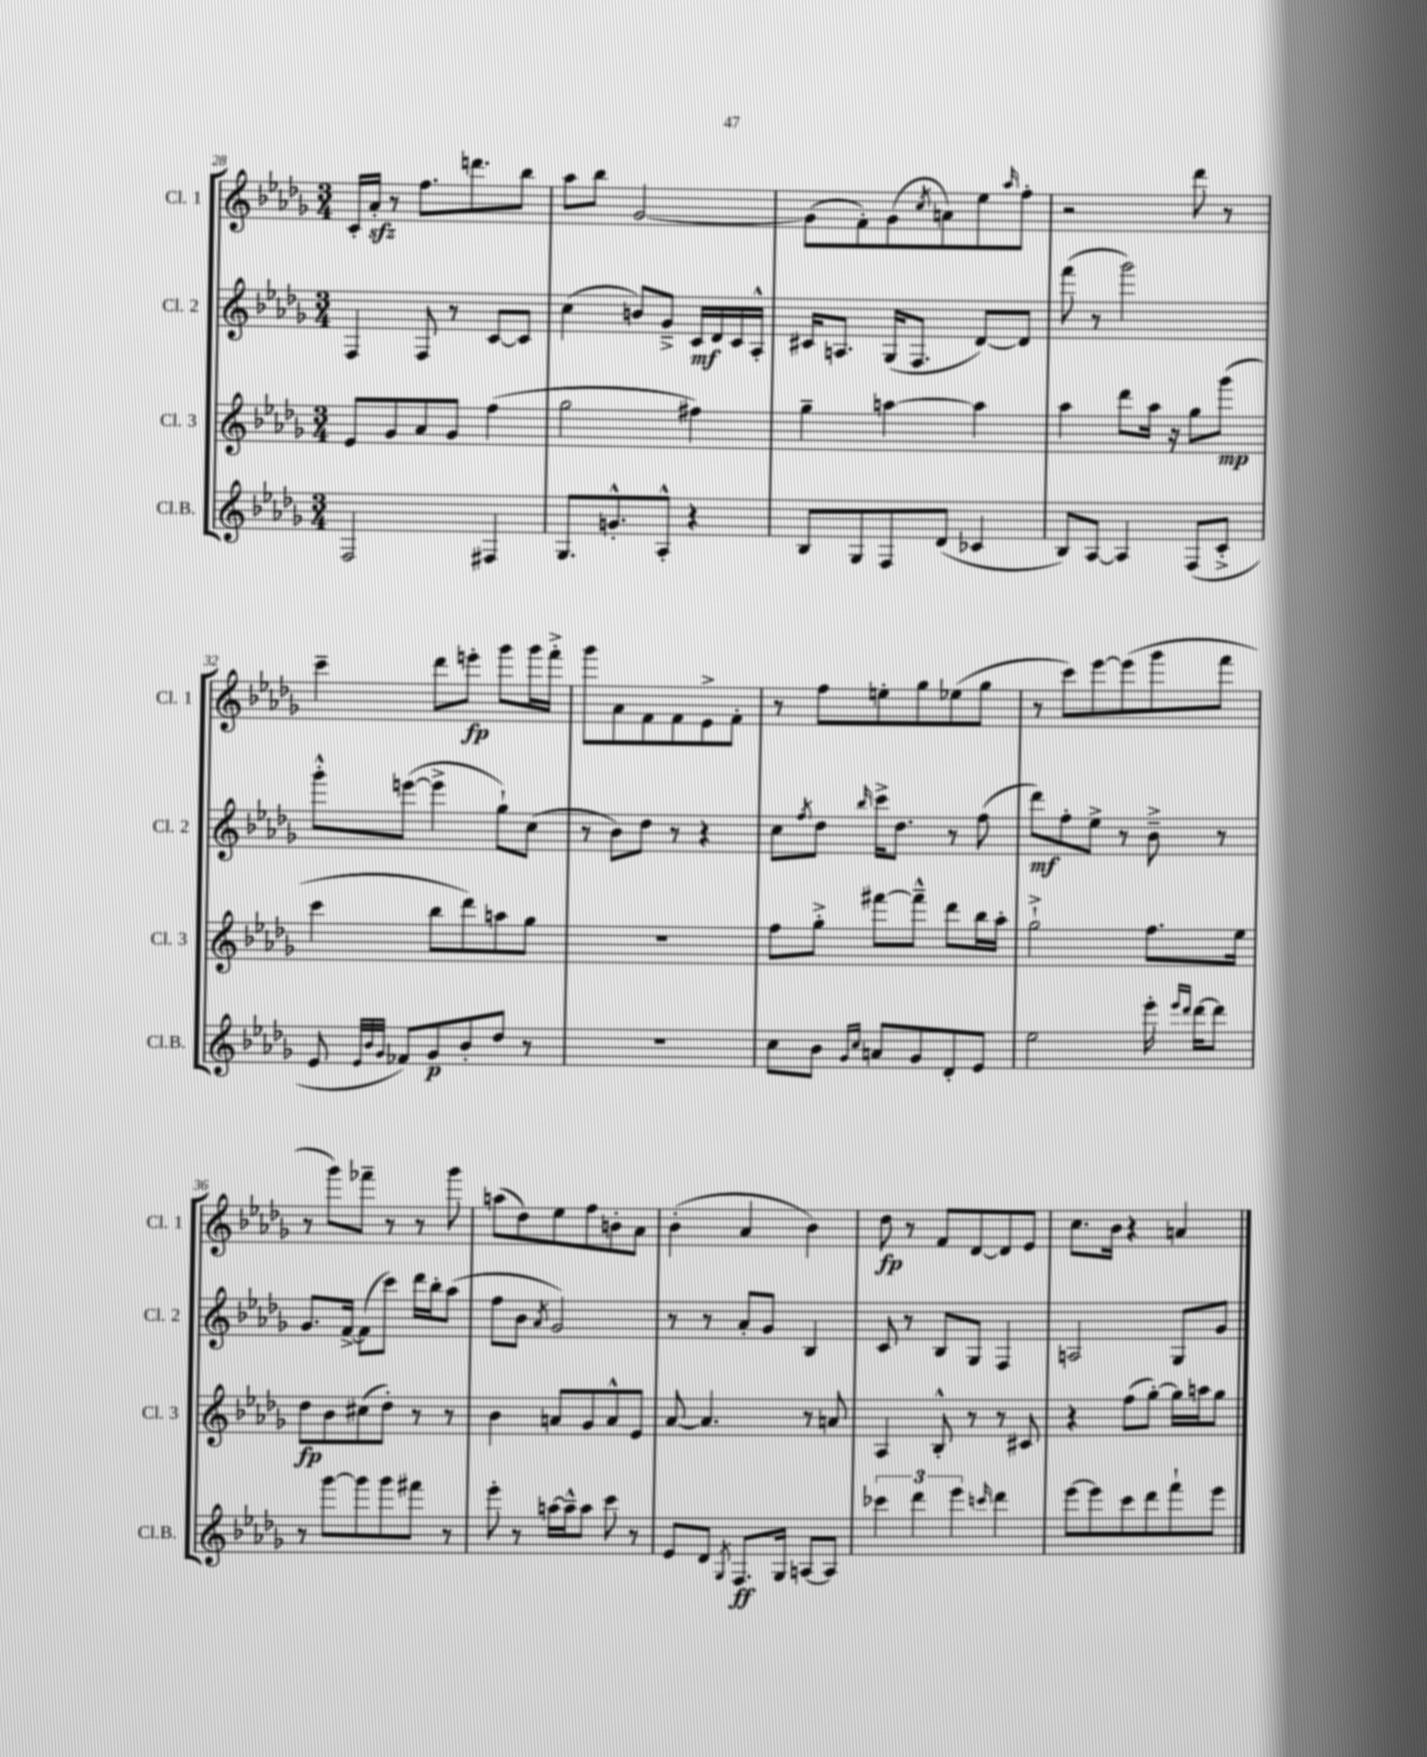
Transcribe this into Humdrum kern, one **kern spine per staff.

**kern	**kern	**kern	**kern
*staff4	*staff3	*staff2	*staff1
*clefG2	*clefG2	*clefG2	*clefG2
*k[b-e-a-d-g-]	*k[b-e-a-d-g-]	*k[b-e-a-d-g-]	*k[b-e-a-d-g-]
*M3/4	*M3/4	*M3/4	*M3/4
2F	8e-	4F	16c'
.	.	.	16a-'
.	8g-	.	8r
.	8a-	8F	8.ff
.	8g-	8r	.
.	.	.	8.ddd
4F#	(4ff	[8c	.
.	.	8c]	8bb-
=	=	=	=
8.G-	2gg-	(4cc	8aa-
.	.	.	8bb-
8.g'^^	.	.	.
.	.	8b)	[2g-
8A-'^^	.	8g-~^	.
4r	4ff#)	16c	.
.	.	16d-	.
.	.	16c	.
.	.	16A-'^^	.
=	=	=	=
8B-	4gg-~	16c#	(8g-]
.	.	8.A	.
8G-	.	.	8f')
8F	[4aa	(16G-	(8g-
.	.	8.F	.
.	.	.	8qcc
(8d-	.	.	8a)
4c-	4aa]	[8d-)	8ee-
.	.	.	16qqaa-
.	.	8d-]	8ff'
=	=	=	=
8B-)	4aa-	(8fff	2r
[8A-	.	8r	.
4A-]	8ddd-	2ggg-)	.
.	16aa-	.	.
.	16r	.	.
(8F	8gg-	.	8ddd-
8c'^	(8ggg-	.	8r
=	=	=	=
8e-	4ccc	8ggg-'^^	4ccc~
32qqe-	.	.	.
32qqb-	.	.	.
32qqg-	.	.	.
8f-)	.	([8eee	.
8g-	8bb-	4eee^]	8ddd-
8b-'	8ddd-)	.	8eee'
8dd-	8aa	8gg-`)	8ggg-
8r	8gg-	(8cc	16ggg-
.	.	.	16fff'^
=	=	=	=
2.r	2.r	8r	8ggg-
.	.	8b-)	8a-
.	.	8dd-	8f
.	.	8r	8f
.	.	4r	8e-^
.	.	.	8f'
=	=	=	=
8cc	8ff	8cc	8r
.	.	8qff	.
8b-	8gg-'^	8dd-	8ff
16qqg-	.	.	.
16qqcc	.	16qqbb-	.
8a	[8fff#	16ccc^	8ee'
.	.	8.dd-	.
8g-	8fff#~^^]	.	8gg-
8d-'	8ddd-	8r	(8ee-
8e-	16bb-	(8ff	8gg-
.	16aa-'	.	.
=	=	=	=
2ee-	2gg-`^	8ddd-)	8r
.	.	8ff'	8ccc)
.	.	8ee-^	[8eee-
.	.	8r	(8eee-]
16eee-'	8.ff	8b-~^	8ggg-
16qqeee-	.	.	.
16qqddd-	.	.	.
[16ddd-	.	.	.
8ddd-]	.	8r	8fff
.	16ee-	.	.
=	=	=	=
8r	8dd-	8.g-	8r
[8ggg-	8b-	.	8ggg-)
.	.	[16f^	.
8ggg-]	(8cc#	(8f]	8fff-~
8ggg-	8dd-')	8ccc)	8r
8fff#	8r	16ddd-	8r
.	.	16bb-'	.
8r	8r	(8aa-	8ggg-
=	=	=	=
8eee-'	4b-	8ff	(8aa
8r	.	8b-	8dd-)
.	.	8qa-	.
[16aa	8a	2g-)	8ee-
16aa~^^]	.	.	.
8aa	8g-	.	8ff
8ccc	8a^^	.	8b'
8r	8e-	.	8a-
=	=	=	=
8e-	[8a-	8r	(4b-'
8d-	4.a-]	8r	.
8qG-	.	.	.
8.F	.	8a-'	4a-
.	.	8g-	.
16G-	.	.	.
[8A	8r	4B-	4b-)
8A]	8a	.	.
=	=	=	=
6ccc-	4A-	8c	8dd-
.	.	8r	8r
6ddd-	.	.	.
.	8B-'^^	8B-	8f
6eee-	.	.	.
.	8r	8G-	[8d-
16qqccc	.	.	.
4ddd-	8r	4F	8d-]
.	8c#	.	8e-
=	=	=	=
[8eee-	4r	2A	8.cc
8eee-]	.	.	.
.	.	.	16b-
8ccc	(8ff	.	4r
8ddd-	[8gg-')	.	.
8fff`	16gg-]	8G-	4a
.	16aa	.	.
8eee-	8gg-	8g-	.
==	==	==	==
*-	*-	*-	*-
